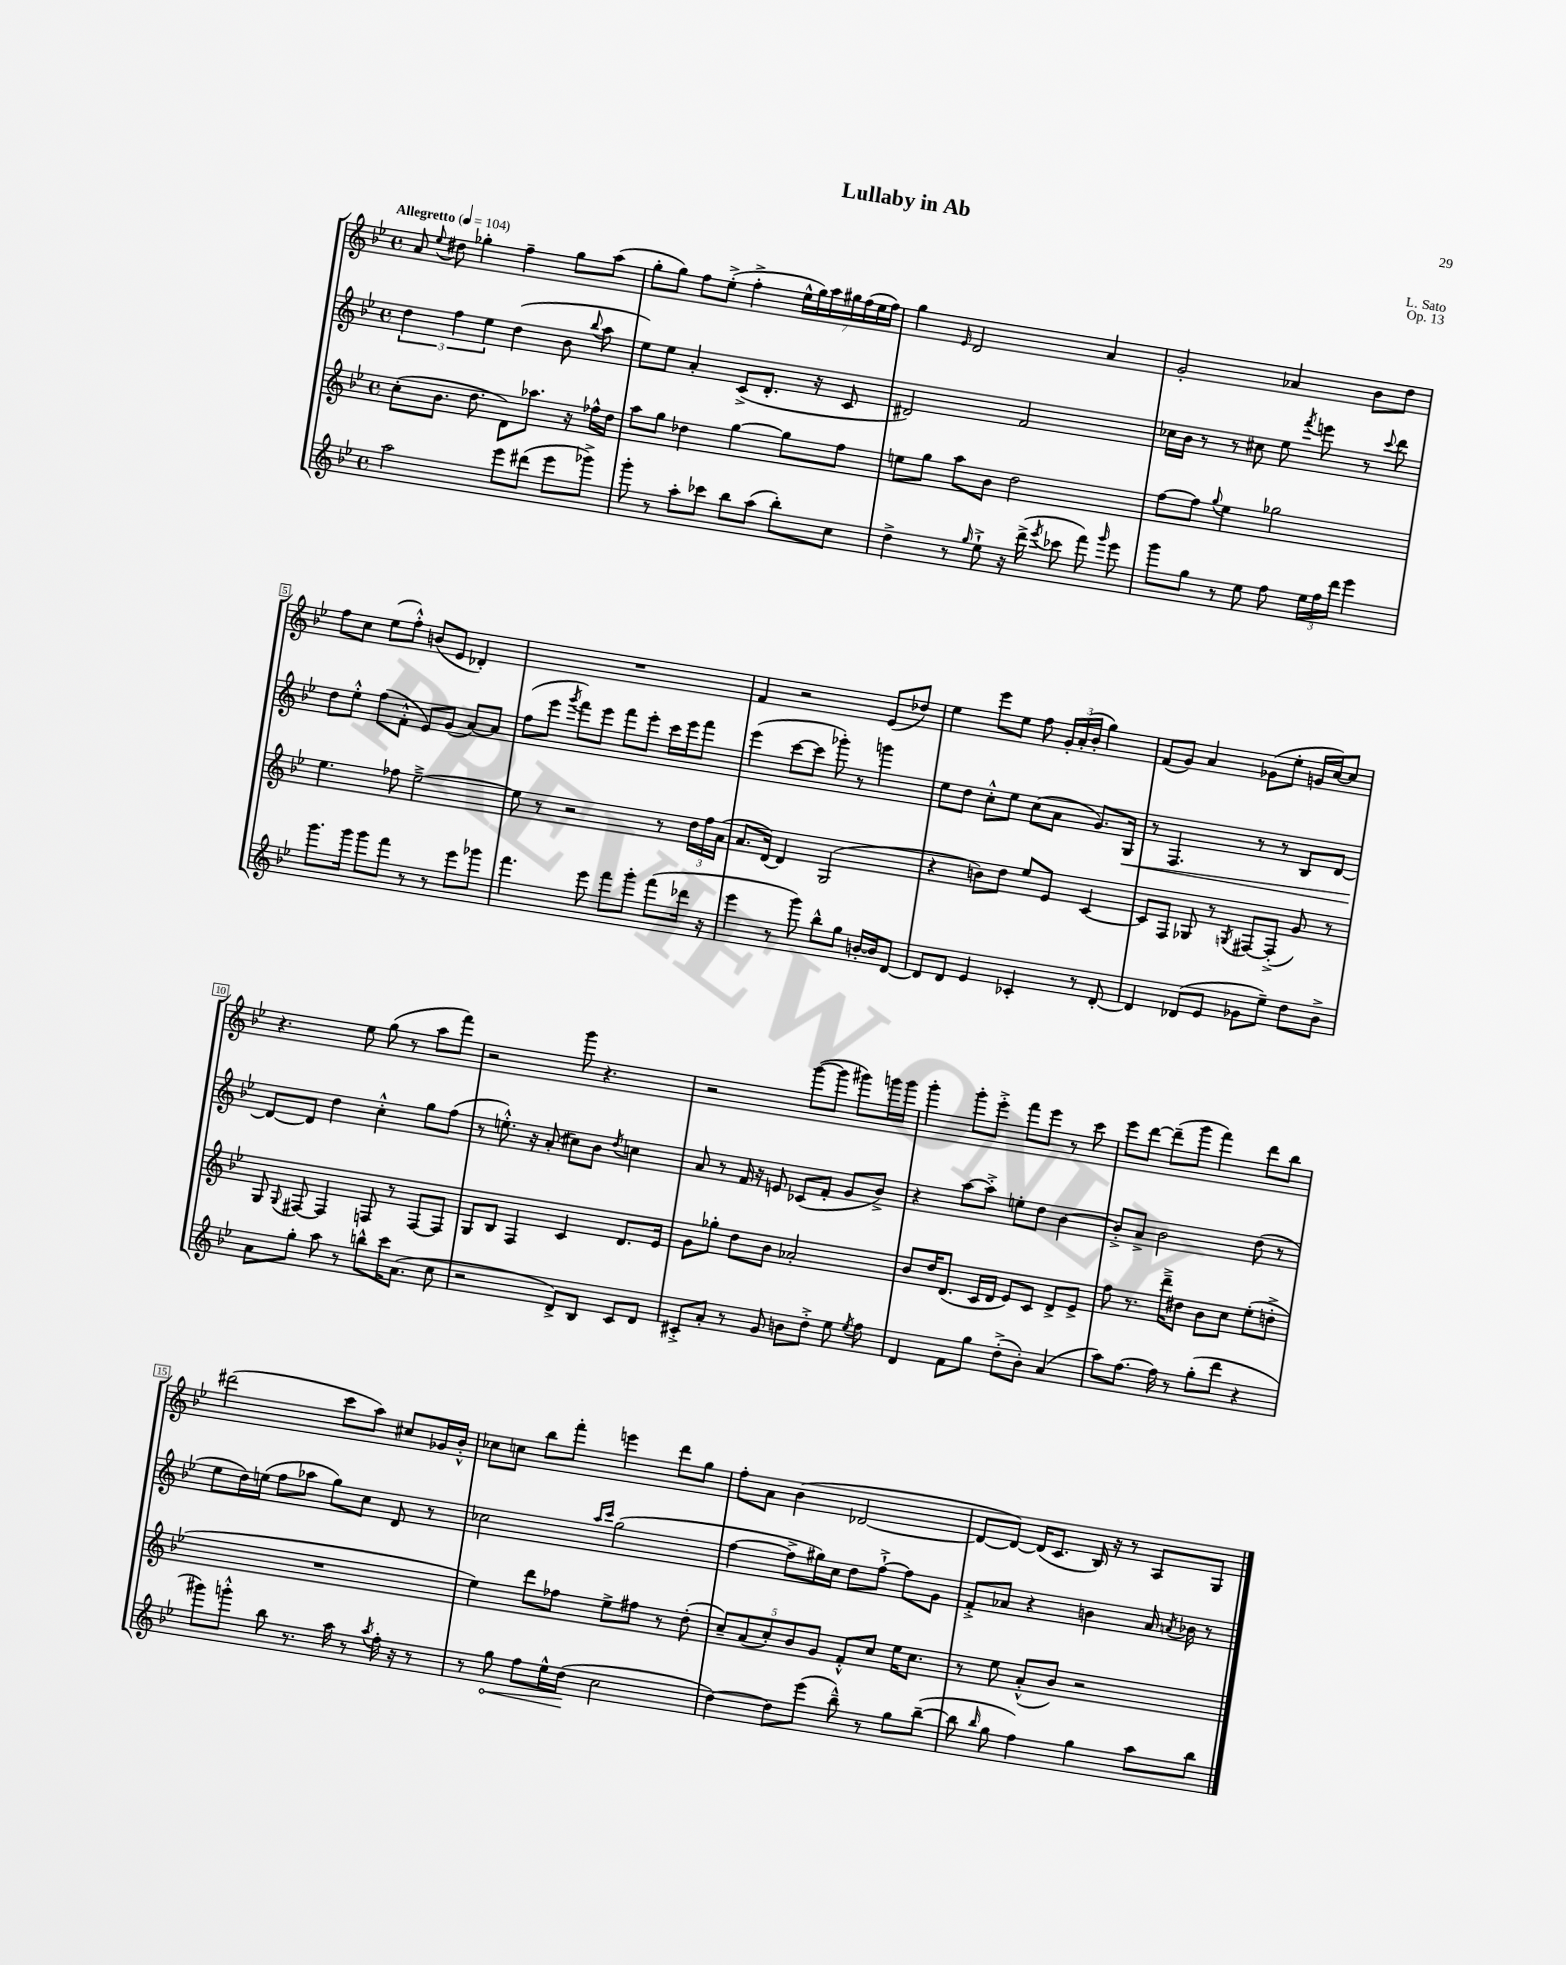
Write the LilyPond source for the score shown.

\header { title = "Lullaby in Ab" composer = "L. Sato" opus = "Op. 13" }
<<
\new StaffGroup <<
\new Staff = "s0" {
    \clef treble \key bes \major \defaultTimeSignature \time 4/4 \tempo "Allegretto" 4 = 104
    \autoBeamOff a'8 \appoggiatura { ees''8 } dis''8 ges''4-. f''4-- ges''8[ a''8]( |
    g''8[-. g''8]) f''8[ ees''8]-.->( f''4-.-> \tuplet 7/4 { ees''16[-^ g''16) a''16 gis''16 f''16( ees''16 f''16]) } |
    g''4 \grace { ees'16 } d'2 a'4 |
    g'2-. aes'4 bes'8[ d''8] |
    f''8[ c''8] ees''8[( f''8]-.-^) b'8[( ees'8] des'4-.) |
    R1 |
    f'4 r2 ees'8[( des''8]) |
    ees''4 ees'''8[ ees''8] f''8 \tuplet 3/2 { g'16[-. a'16-.( bes'16]-. } g''4) |
    f'8[( g'8]) a'4 ges'8[( ees''8]-. g'16[ c''16~) c''8] |
    r4. ees''8 g''8( r8 a''8[ f'''8]) |
    r2 g'''8 r4. |
    r2 g'''8[~( g'''8] gis'''8[) g'''16 g'''16] |
    g'''4-. g'''8[-. ees'''8]-.-> f'''8[ ees'''8] r8 c'''8 |
    ees'''8[ d'''8]~ d'''8[--( g'''8] f'''4) d'''8[ bes''8] |
    dis'''2( c'''8[ a''8]) cis''8[ ges'16 bes'16]-.-^ |
    ces''8[ c''8] bes''8[ f'''8]-. e'''4 d'''8[ g''8] |
    f''8[-. a'8] bes'4( des'2~ |
    des'8[~ des'8]~) des'16[( c'8.] bes16) r16 r8 a8[ g8] \bar "|." |
}
\new Staff = "s1" {
    \clef treble \key bes \major \defaultTimeSignature \time 4/4
    \autoBeamOff \tuplet 3/2 { d''4 f''4 ees''4 } d''4( bes'8 \appoggiatura { bes''8 } a''8 |
    ees''8[) ees''8] a'4-. c'8[->( d'8.]-. r16 c'8 |
    dis'2) f'2 |
    ces''16[ bes'16] r8 r8 cis''8 ees''8 \acciaccatura { f'''8 } e'''8 r8 \appoggiatura { c'''8 } d'''8 |
    d''8[ ees''8]-.-^ f''8[( f'8]-.-^ ees'8[) g'8]( a'8[~) a'8] |
    f''8[( ees'''8] \acciaccatura { g'''8 } f'''8[) ees'''8] f'''8[ ees'''8]-. c'''16[ ees'''16 f'''8] |
    ees'''4( c'''8[~ c'''8] ges'''8-.) r8 g'''4 |
    ees''8[ d''8] c''8[-.-^ ees''8] c''8[( a'8] g'8.[) g16]\< |
    r8 f4. r8 r8 bes8[ d'8]~ |
    d'8[~\! d'8] d''4 c''4-.-^ g''8[ f''8]( |
    r8 e''8.-.-^) r16 a'8-.( cis''8[) bes'8] \acciaccatura { d''8 } c''4 |
    a'8 r8 f'16 r16 e'8 ces'8[( f'8]-. g'8[ bes'8]->) |
    r4 a''8[~ a''8]-.-> e''8[-. d''8] bes'4~ |
    bes'8[-.-> a'8]-> bes'2 d''8( r8 |
    ees''8[ d''16) e''16]( f''8[ aes''8] g''8[) c''8] d'8 r8 |
    ces''2 \grace { a''16[ c'''16] } g''2( |
    f''4~ f''8[-> gis''16) c''16] d''8[ f''8]~-!-> f''8[ g'8] |
    f'8[-.-> aes'8] r4 b'4 aes'16 \acciaccatura { a'8 } bes'16 r8 \bar "|." |
}
\new Staff = "s2" {
    \clef treble \key bes \major \defaultTimeSignature \time 4/4
    \autoBeamOff c''8[-.( bes'8.] d''8. d'8[) aes''8.] r16 fes''16[-^ d''16] |
    a''8[ g''8] des''4 g''4~ g''8[ f''8] |
    e''8[ g''8] a''8[ bes'8] d''2 |
    f''8[~ f''8] \appoggiatura { g''8 } ees''4 ges''2 |
    ees''4. fes''8 ees''2~---> |
    ees''8 r8 r2 r8 \tuplet 3/2 { d''16[ f''16 a'16]( } |
    a'8.[ d'16]~) d'4 g2( |
    r4 b'8[) d''8] ees''8[ ees'8] c'4~ |
    c'8[ f8] ges8 r8 \acciaccatura { g8 } fis8[~ fis8]-.->( g'8) r8 |
    g8 \appoggiatura { g8 } fis8~ fis4 f8 r8 f8[~ f8] |
    g8[ bes8] f4 c'4 d'8.[ ees'16] |
    g'8[ ges''8]-. d''8[ bes'8] aes'2-. |
    bes'8[ d''16 d'8.]( c'16[ d'16] ees'8[) c'8] d'8[-> ees'8]-> |
    f''8 r8. d'''16[---> dis''8] bes'8[ c''8] ees''8[-.( d''8]-.-> |
    R1 |
    ees''4) d'''8[ fes''8] ees''8[-> fis''8] r8 d''8-.( |
    \tuplet 5/4 { c''8[--) a'8( c''8-.) bes'8 g'8] } f'8[-.-^ c''8] ees''16[ c''8.] |
    r8 ees''8 a'8[-.-^( bes'8]) r2 \bar "|." |
}
\new Staff = "s3" {
    \clef treble \key bes \major \defaultTimeSignature \time 4/4
    \autoBeamOff a''2 ees'''8[ dis'''8]( ees'''8[ ges'''8]->) |
    g'''8-. r8 a''8[-. ces'''8] bes''8[ a''8]( bes''8[-.) c''8] |
    d''4-> r8 \grace { g''16 } ees''8-!-> r16 d'''16->( \acciaccatura { ees'''8 } ces'''8 f'''8) \grace { g'''16 } ees'''8 |
    g'''8[ g''8] r8 ees''8 f''8 \tuplet 3/2 { ees''16[ f''16 d'''16] } ees'''4 |
    g'''8.[ g'''16] g'''8[ f'''8] r8 r8 ees'''8[ ges'''8] |
    f'''4. ees'''8 f'''8[ g'''8]-. f'''8[( des'''16] r16 |
    ees'''4 r8 g'''8) bes''8[-^ g''8] b'16[~-. b'16 d'8]~ |
    d'8[ d'8] ees'4 ces'4-. r8 d'8~-. |
    d'4 des'8[( ees'8] ges'8[ ees''8]--) d''8[ bes'8]-> |
    a'8[ g''8]-. a''8 r8 b''8[-^ c'''16 a'8.]( c''8 |
    r2 d'8[->) bes8] c'8[ d'8] |
    cis'8[-.-> a'8]-. r8 g'8 b'8[ d''8]-.-> ees''8 \acciaccatura { ees''8 } f''8 |
    d'4 f'8[ g''8] d''8[-.->( bes'8]-.) a'4( |
    a''8[) f''8.]~ f''16 r8 g''8[-.( d'''8] r4 |
    gis'''8[) g'''8]-.-^ bes''8 r8. a''16 r8 \acciaccatura { a''8 } f''16-. r16 r8 |
    r8 \once \override Hairpin.circled-tip = ##t g''8\< f''8[ ees''16-^ d''16]\!( c''2 |
    d''4~) d''8[ ees'''8]( bes''8---^) r8 g''8[ bes''8]~--( |
    bes''8 \grace { bes''16 } g''8 f''4) g''4 a''8[ bes''8] \bar "|." |
}
>>
>>
\layout { \context { \Score \override BarNumber.stencil = #(make-stencil-boxer 0.1 0.3 ly:text-interface::print) } }
